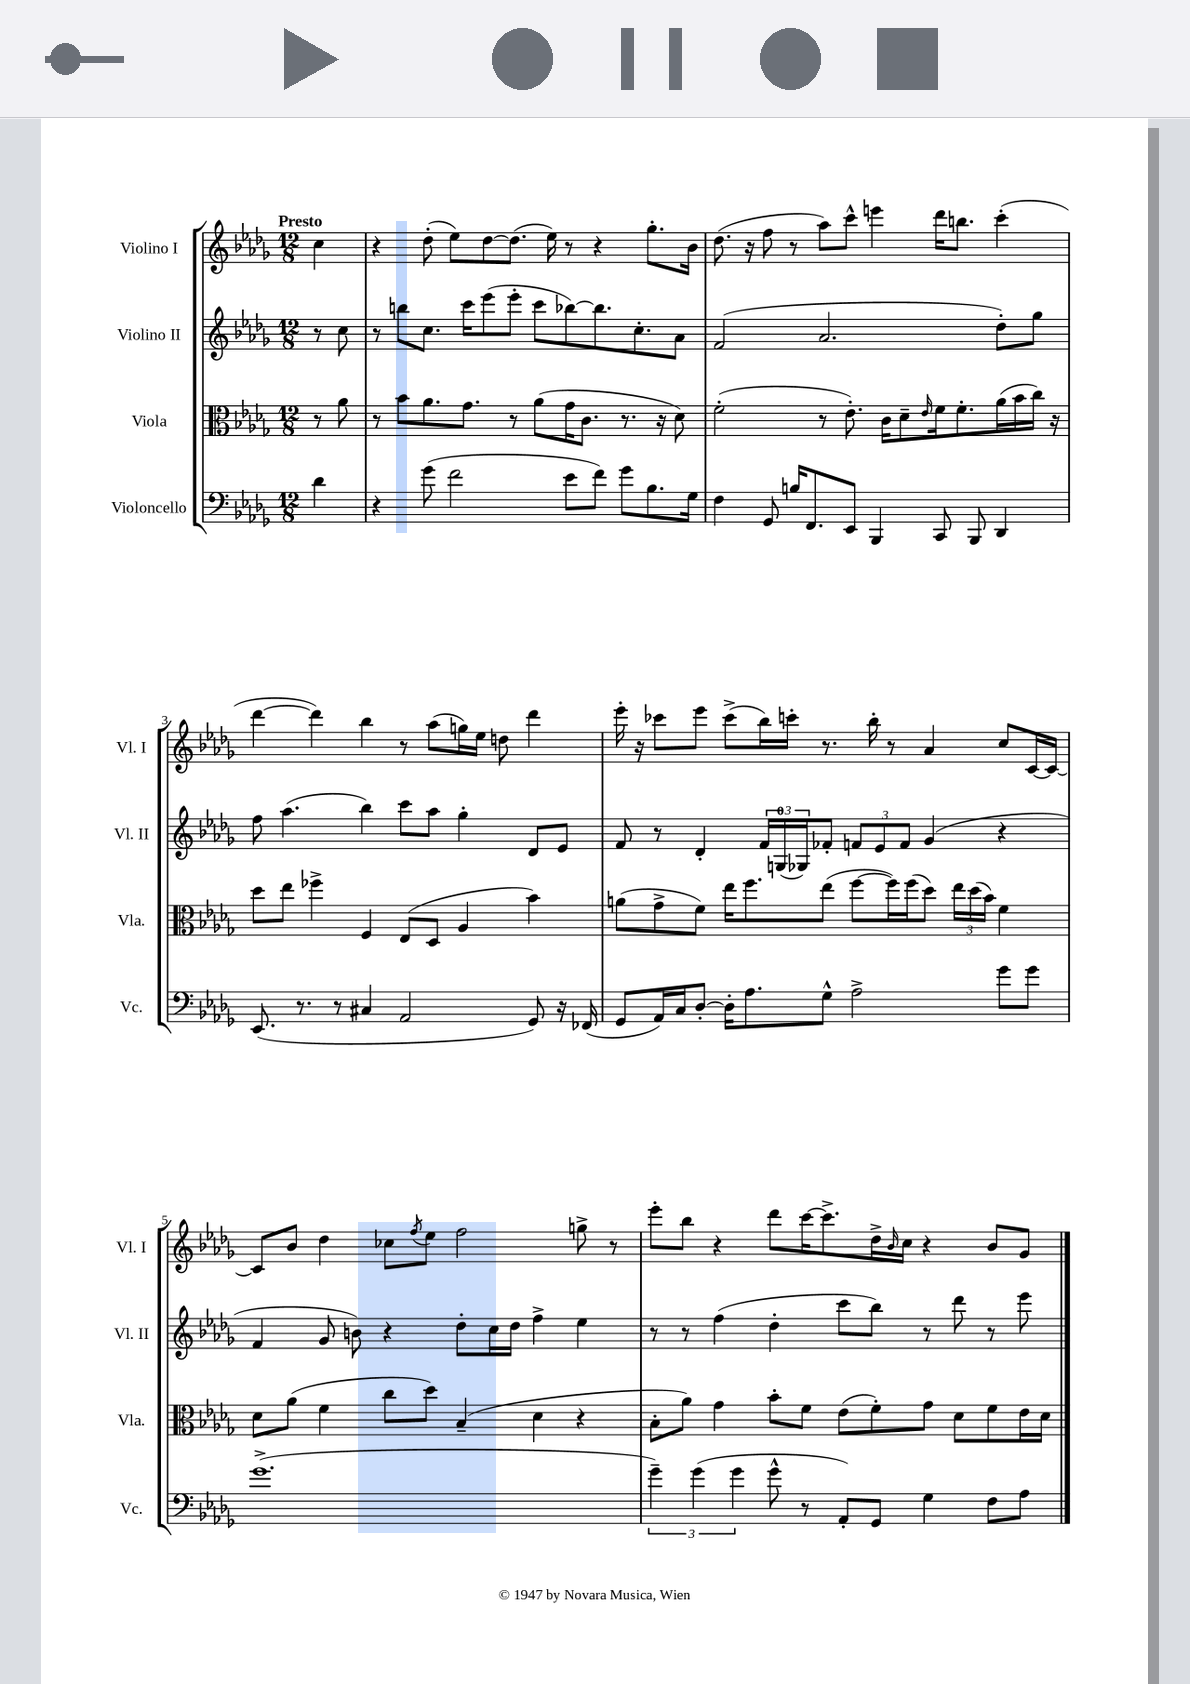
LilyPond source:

<<
\new StaffGroup <<
\new Staff = "s0" \with { instrumentName = "Violino I" shortInstrumentName = "Vl. I" } {
    \clef treble \key des \major \numericTimeSignature \time 12/8 \partial 4 \tempo "Presto"
    c''4 |
    r4 des''8-.( ees''8) des''8~ des''8.( ees''16) r8 r4 ges''8.-. bes'16 |
    des''8.( r16 f''8 r8 aes''8) c'''8-^ e'''4 des'''16 b''8. c'''4-.( |
    des'''4~ des'''4) bes''4 r8 aes''8( g''16) ees''16 d''8 des'''4 |
    ees'''16-. r16 ces'''8 ees'''8 ces'''8->( bes''16) c'''16-. r8. bes''16-. r8 aes'4 c''8 c'16~ c'16~ |
    c'8 bes'8 des''4 ces''8 \acciaccatura { f''8 } ees''8 f''2 g''8-> r8 |
    ees'''8-. bes''8 r4 des'''8 c'''16~ c'''8.-> des''16-> \grace { bes'16 } c''16 r4 bes'8 ges'8 \bar "|." |
}
\new Staff = "s1" \with { instrumentName = "Violino II" shortInstrumentName = "Vl. II" } {
    \clef treble \key des \major \numericTimeSignature \time 12/8 \partial 4
    r8 c''8 |
    r8 b''8 c''8. c'''16 ees'''8( ees'''8-. c'''8 bes''8~) bes''8. c''8.-. aes'8 |
    f'2( aes'2. des''8-.) ges''8 |
    f''8 aes''4.( bes''4) c'''8 aes''8 ges''4-. des'8 ees'8 |
    f'8 r8 des'4-. \tuplet 3/2 { f'16 g16-0( ges16) } fes'8-. \tuplet 3/2 { f'8 ees'8 f'8 } ges'4( r4 |
    f'4 ges'8 b'8) r4 des''8-. c''16 des''16 f''4-> ees''4 |
    r8 r8 f''4( des''4-. c'''8 bes''8) r8 des'''8 r8 ees'''8 \bar "|." |
}
\new Staff = "s2" \with { instrumentName = "Viola" shortInstrumentName = "Vla." } {
    \clef alto \key des \major \numericTimeSignature \time 12/8 \partial 4
    r8 aes'8 |
    r8 bes'8 aes'8. ges'8. r8 aes'8( ges'16 c'8. r8. r16 des'8) |
    f'2-.( r8 ees'8.-.) c'16 des'8-- \grace { ees'16 } f'16 f'8.-. aes'16( bes'16 c''16) r16 |
    des''8 ees''8 fes''4-> f4 ees8( des8 aes4 bes'4) |
    a'8( ges'8-> f'8) ees''16 f''8. ees''8( f''8~ f''16) f''16( des''8) \tuplet 3/2 { ees''16 des''16( bes'16) } f'4 |
    des'8 aes'8( f'4 c''8 des''8) bes4--( des'4 r4 |
    bes8-. aes'8) ges'4 bes'8-. f'8 ees'8( f'8-.) ges'8 des'8 f'8 ees'16 des'16 \bar "|." |
}
\new Staff = "s3" \with { instrumentName = "Violoncello" shortInstrumentName = "Vc." } {
    \clef bass \key des \major \numericTimeSignature \time 12/8 \partial 4
    des'4 |
    r4 ges'8( f'2 ees'8 f'8) ges'8 bes8. ges16 |
    f4 ges,8 b16 f,8. ees,8 bes,,4 c,8 bes,,8 des,4 |
    ees,8.( r8. r8 cis4 aes,2 ges,8) r16 fes,16( |
    ges,8 aes,16) c16 des8~-. des16-. aes8. ges8-^ aes2-> ges'8 ges'8 |
    ges'1.->( |
    \tuplet 3/2 { ges'4--) ges'4( ges'4 } ges'8-^ r8 aes,8-.) ges,8 ges4 f8 aes8 \bar "|." |
}
>>
>>
